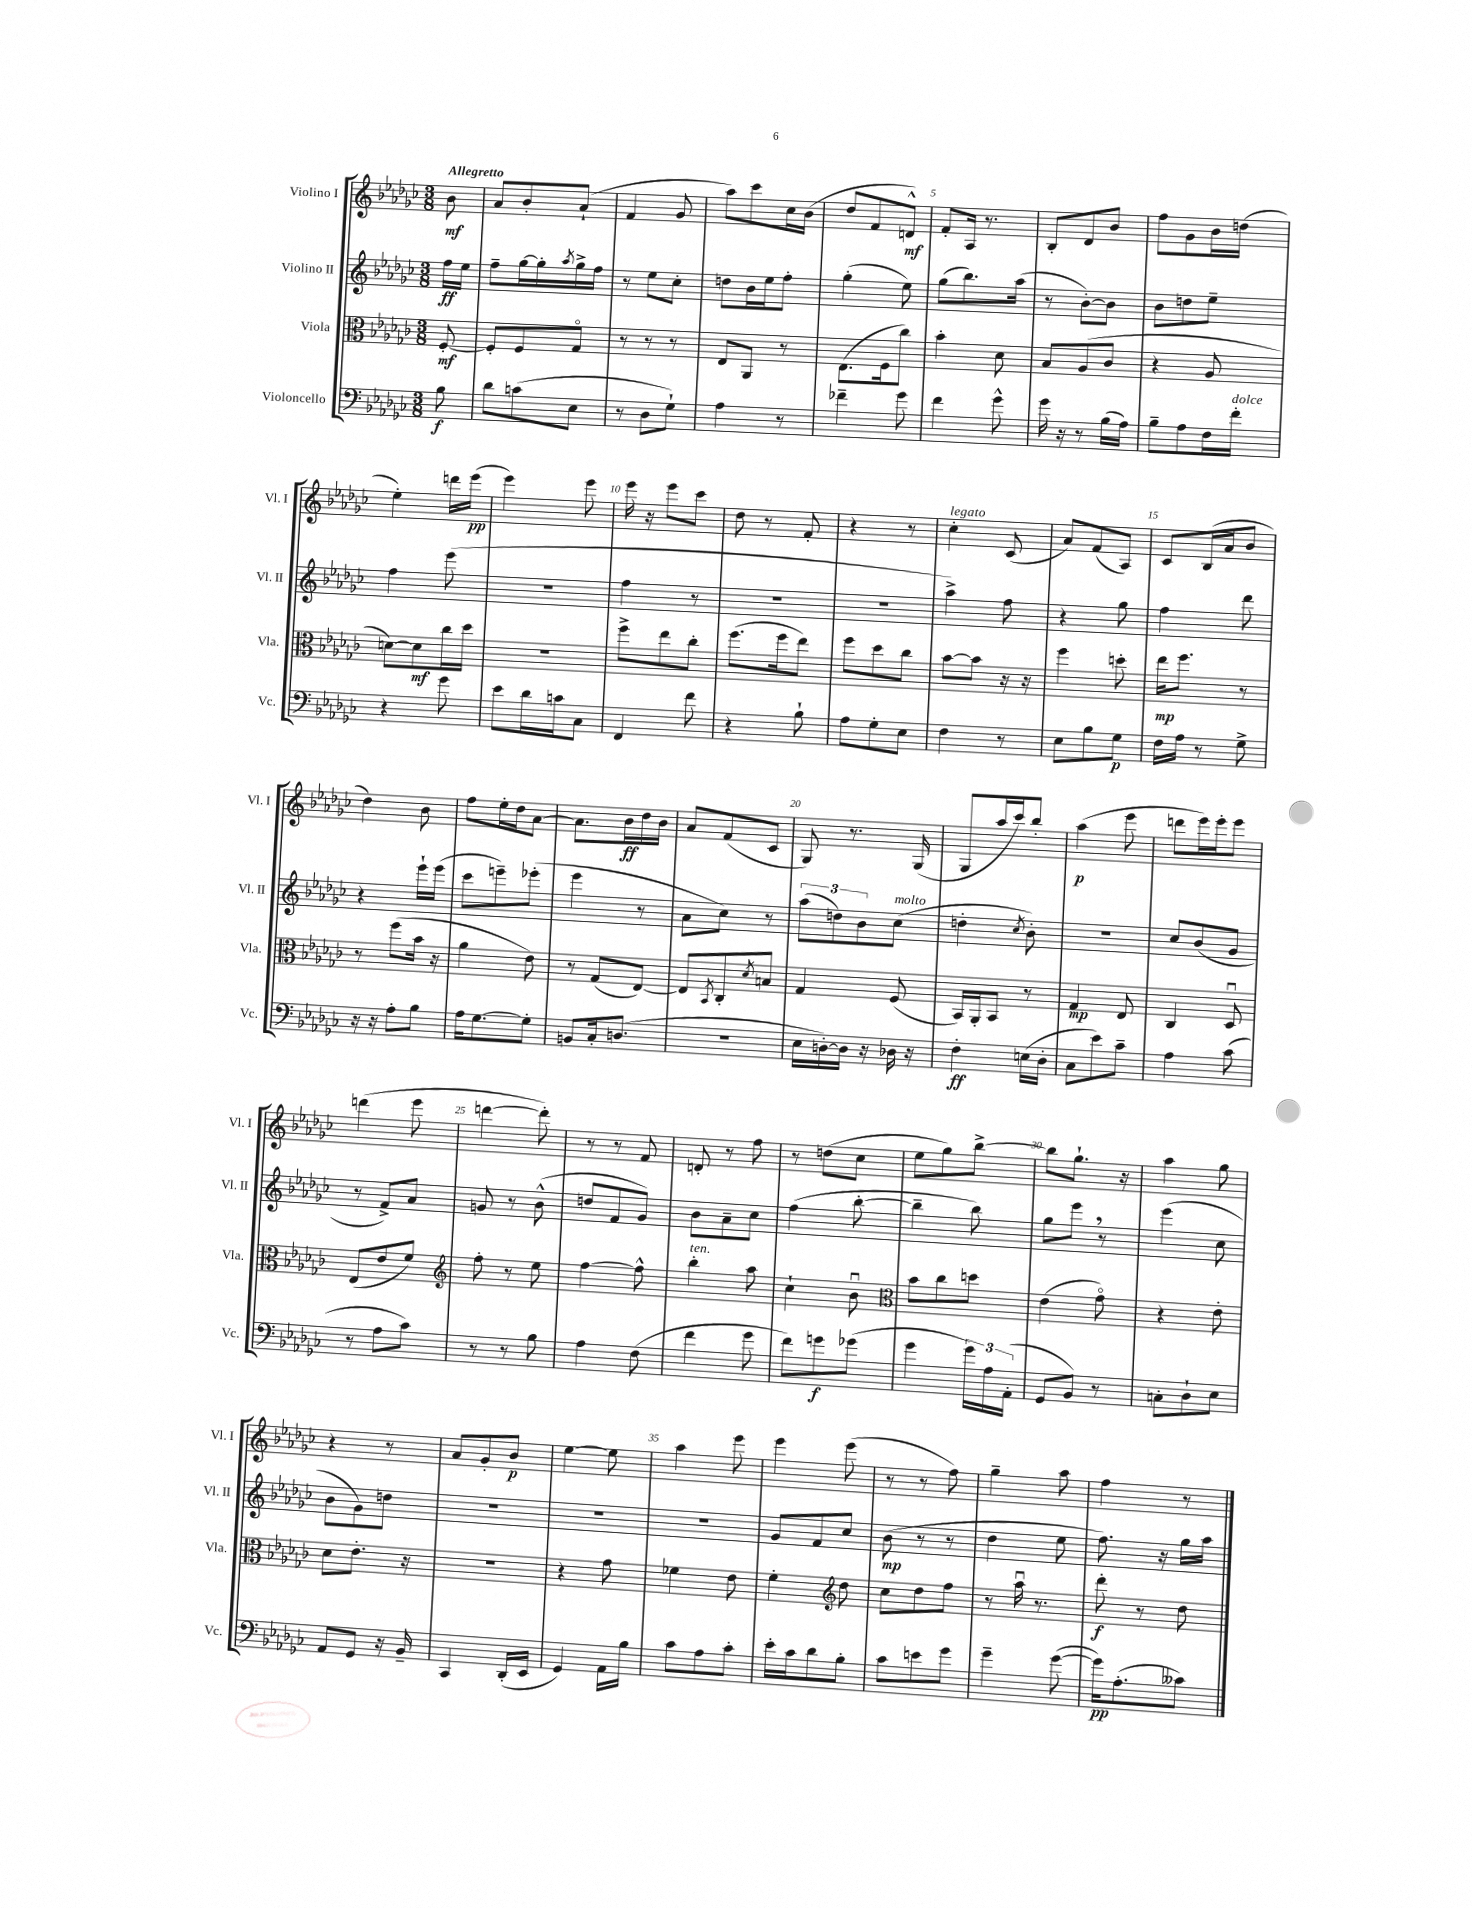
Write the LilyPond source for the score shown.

<<
\new StaffGroup <<
\new Staff = "s0" \with { instrumentName = "Violino I" shortInstrumentName = "Vl. I" } {
    \clef treble \key ges \major \numericTimeSignature \time 3/8 \partial 8 \tempo "Allegretto"
    bes'8\mf |
    aes'8 bes'8-. aes'8-!( |
    f'4 ges'8 |
    aes''8) ces'''8 ces''16 bes'16( |
    des''8 f'8 d'8-^\mf) |
    f'8-. aes16 r8. |
    bes8-. des'8 bes'8 |
    f''8 ges'8 bes'16 d''16( |
    ees''4-.) d'''16 ees'''16\pp( |
    ees'''4) ees'''8 |
    ees'''16 r16 ees'''8 ces'''8 |
    des''8 r8 f'8-. |
    r4 r8 |
    ces''4-.^\markup { \italic "legato" } ces'8( |
    aes'8) f'8( aes8) |
    ces'8 bes16( aes'16 bes'8 |
    des''4) bes'8 |
    f''8 ees''16-. des''16 aes'8~ |
    aes'8. bes'16\ff des''16 bes'16 |
    aes'8 f'8( ces'8 |
    ges8) r8. ges16( |
    ges8 aes''16 ces'''16) bes''8-. |
    aes''4\p( ees'''8 |
    d'''8 ees'''16) ees'''16-. ees'''8 |
    d'''4( ees'''8 |
    d'''4~ d'''8-.) |
    r8 r8 f'8 |
    d'8-. r8 f''8 |
    r8 d''8( ces''8 |
    ees''8 ges''8) bes''8~-> |
    bes''8 ges''8.-! r16 |
    aes''4 ges''8 |
    r4 r8 |
    aes'8 ges'8-. bes'8\p |
    ees''4~ ees''8 |
    aes''4 ees'''8 |
    ees'''4 ees'''8( |
    r8 r8 f''8) |
    ges''4-- aes''8 |
    f''4 r8 \bar "|." |
}
\new Staff = "s1" \with { instrumentName = "Violino II" shortInstrumentName = "Vl. II" } {
    \clef treble \key ges \major \numericTimeSignature \time 3/8 \partial 8
    f''16\ff ees''16 |
    f''8-- ges''16~ ges''16-. \acciaccatura { aes''8 } ges''16-> f''16 |
    r8 ees''8 ces''8-. |
    d''8 bes'16 ees''16 f''8-. |
    ges''4-.( ees''8) |
    ges''8( bes''8.) aes''16( |
    r8 bes'8~-.) bes'8 |
    bes'8 d''8 ees''8-- |
    f''4 ees'''8( |
    R4. |
    f''4 r8 |
    R4. |
    r4. |
    aes''4->) f''8 |
    r4 ges''8 |
    f''4 des'''8 |
    r4 ees'''16-! ees'''16( |
    ces'''8 e'''8--) ees'''8-.( |
    ees'''4 r8 |
    aes'8 ces''8) r8 |
    \tuplet 3/2 { aes''8( d''8) bes'8 } ces''8^\markup { \italic "molto" }( |
    d''4-. \acciaccatura { ces''8 } bes'8-.) |
    R4. |
    ces''8 bes'8( ges'8 |
    r8 f'8->) aes'8 |
    g'8 r8 bes'8-^( |
    d''8 f'8 ges'8) |
    bes'8 aes'8-- ces''8 |
    f''4( bes''8~-. |
    bes''4-- bes''8) |
    ges''8 ees'''8 \breathe r8 |
    ees'''4( ces''8 |
    bes'8 ges'8) d''8 |
    R4. |
    R4. |
    R4. |
    ges'8 f'8 ces''8 |
    bes'8\mp( r8 r8 |
    des''4 ees''8 |
    f''8.) r16 ges''16 aes''16 \bar "|." |
}
\new Staff = "s2" \with { instrumentName = "Viola" shortInstrumentName = "Vla." } {
    \clef alto \key ges \major \numericTimeSignature \time 3/8 \partial 8
    f8~-.\mf |
    f8-. f8 ges8\flageolet |
    r8 r8 r8 |
    ees8 aes,8 r8 |
    ees8.( f16 ces''8) |
    bes'4-. des'8 |
    bes8 aes8( ces'8 |
    r4 aes8 |
    d'8~) d'8\mf ces''16 des''16 |
    R4. |
    f''8-> ees''8 ces''8-. |
    f''8.( f''16 ees''8) |
    f''8 des''8 ces''8 |
    bes'8~ bes'8 r16 r16 |
    f''4 d''8-. |
    ees''16\mp f''8. r8 |
    r8 f''8( bes'16 r16 |
    aes'4 ees'8) |
    r8 ges8( ees8~) |
    ees8 \acciaccatura { bes,8 } ces8-. \acciaccatura { des'8 } b8 |
    ges4 f8( |
    bes,16) aes,16-. bes,8 r8 |
    ges4\mp ees8 |
    ces4 des8\downbow |
    ees8( ees'8 f'8) |
    \clef treble f''8-. r8 ees''8 |
    f''4~ f''8-^ |
    bes''4-.^\markup { \italic "ten." } aes''8 |
    ces''4-! bes'8\downbow |
    \clef alto bes'8 ces''8 d''8 |
    ees'4( ges'8\flageolet) |
    r4 ees'8-. |
    des'8 ees'8.-. r16 |
    R4. |
    r4 ges'8 |
    fes'4 ees'8 |
    f'4-. \clef treble des''8 |
    ces''8 des''8 f''8 |
    r8 aes''16\downbow r8. |
    des'''8-.\f r8 des''8 \bar "|." |
}
\new Staff = "s3" \with { instrumentName = "Violoncello" shortInstrumentName = "Vc." } {
    \clef bass \key ges \major \numericTimeSignature \time 3/8 \partial 8
    bes8\f |
    des'8 c'8( ees8 |
    r8 des8 ges8-!) |
    aes4 r8 |
    fes'4-- ges'8 |
    f'4 ges'8-^ |
    ges'16 r16 r8 bes16( aes16) |
    bes8-- aes8 f16 f'16-.^\markup { \italic "dolce" } |
    r4 ges'8 |
    ees'8 des'16 c'16 ces8 |
    f,4 f'8 |
    r4 bes8-! |
    aes8 ges8-. ees8 |
    f4 r8 |
    ees8 bes8 ges8\p |
    f16 aes16 r8 ges8-> |
    r16 r16 aes8-. bes8 |
    aes16 ges8.~ ges8-. |
    b,8 ces16-. d8.( |
    r4. |
    ees16 d16~-.) d16 r16 des16 r16 |
    f4-.\ff e16( des16-. |
    ces8 ees'8) ces'8-- |
    aes4 ces'8( |
    r8 aes8 ces'8) |
    r8 r8 bes8 |
    aes4 f8( |
    f'4 ges'8 |
    f'8) g'8\f ges'8( |
    ges'4 \tuplet 3/2 { ges'16) aes16 aes,16-.( } |
    ges,8 bes,8) r8 |
    c8-. des8-! ees8 |
    aes,8 ges,8 r16 bes,16-- |
    ces,4 des,16-.( ees,16 |
    ges,4) aes,16 bes16 |
    ces'8 aes8 ces'8-. |
    ees'16-. ces'16 des'8 bes8-. |
    ces'8 e'8 ges'8 |
    ges'4-- ges'8~( |
    ges'16\pp) aes8.-.( ceses'8) \bar "|." |
}
>>
>>
\layout { \context { \Score \override BarNumber.break-visibility = ##(#f #t #t) barNumberVisibility = #(every-nth-bar-number-visible 5) } }
